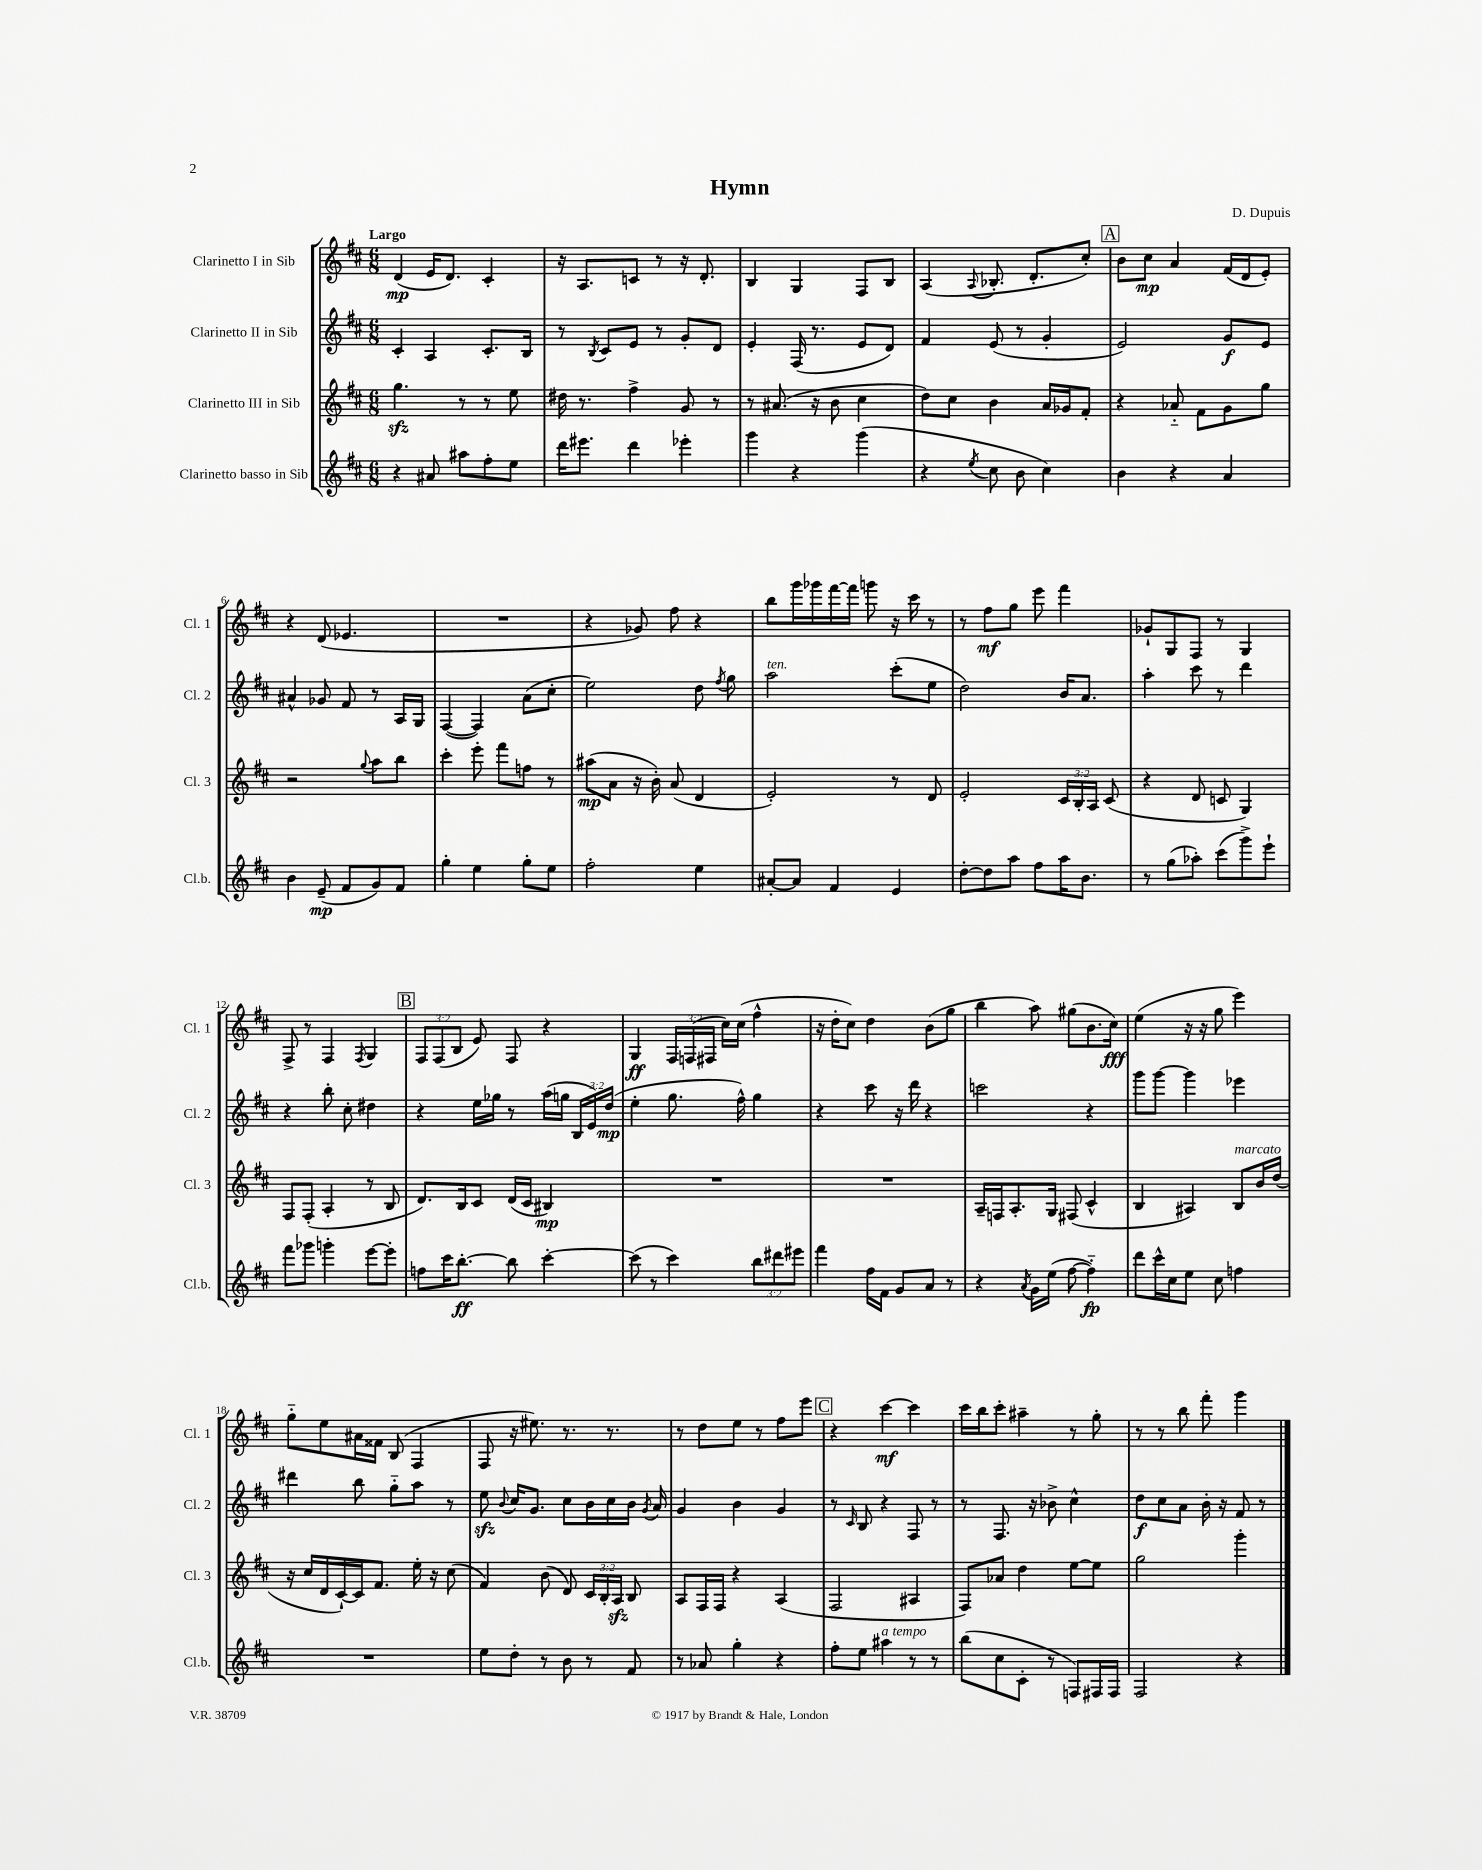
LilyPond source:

\header { title = "Hymn" composer = "D. Dupuis" }
<<
\new StaffGroup <<
\new Staff = "s0" \with { instrumentName = "Clarinetto I in Sib" shortInstrumentName = "Cl. 1" } {
    \clef treble \key d \major \numericTimeSignature \time 6/8 \override Staff.TupletNumber.text = #tuplet-number::calc-fraction-text \tempo "Largo"
    \autoBeamOff d'4\mp( e'16[ d'8.]) cis'4-. |
    r16 a8.[ c'8] r8 r16 d'8.-. |
    b4 g4 fis8[ b8] |
    a4( \appoggiatura { a8 } bes8.-. d'8.[-. cis''8]-.) |
    \mark \markup { \box "A" } b'8[ cis''8]\mp a'4 fis'16[( d'16 e'8]-.) |
    r4 d'8( ees'4. |
    R2. |
    r4 ges'8) fis''8 r4 |
    b''8[ g'''16 ges'''16 fis'''16~ fis'''16] g'''8 r16 cis'''16 r8 |
    r8 fis''8[\mf g''8] e'''8 fis'''4 |
    ges'8[-! g8 fis8] r8 g4 |
    fis8-> r8 fis4 \acciaccatura { fis8 } g4 |
    \mark \markup { \box "B" } \tuplet 3/2 { fis8[ fis8( b8] } e'8) fis8 r4 |
    g4\ff \tuplet 3/2 { fis16[ f16( fis16] } cis''16[) cis''16]( fis''4-^ |
    r16 d''16[-. cis''8]) d''4 b'8[( g''8] |
    b''4 a''8) gis''8[( b'8. cis''16]\fff) |
    e''4( r16 r16 g''8 e'''4) |
    g''8[-_ e''8 ais'16 fisis'16] b8( fis4 |
    fis8 r16 eis''8.) r8. r8. |
    r8 d''8[ e''8] r8 fis''8[ e'''8] |
    \mark \markup { \box "C" } r4 cis'''4~\mf cis'''4 |
    cis'''16[ b''16 cis'''8]-. ais''4-- r8 g''8-. |
    r8 r8 b''8 fis'''8-. g'''4 \bar "|." |
}
\new Staff = "s1" \with { instrumentName = "Clarinetto II in Sib" shortInstrumentName = "Cl. 2" } {
    \clef treble \key d \major \numericTimeSignature \time 6/8 \override Staff.TupletNumber.text = #tuplet-number::calc-fraction-text
    \autoBeamOff cis'4-. a4 cis'8.[-. b16] |
    r8 \acciaccatura { b8 } cis'8[ e'8] r8 g'8[-. d'8] |
    e'4-. fis16( r8. e'8[ d'8]) |
    fis'4 e'8( r8 g'4-. |
    \mark \markup { \box "A" } e'2) g'8[\f e'8] |
    ais'4-^ ges'8 fis'8 r8 a16[ g16] |
    fis4~( fis4) a'8[( cis''8]-. |
    e''2) d''8 \acciaccatura { fis''8 } g''8 |
    a''2^\markup { \italic "ten." } cis'''8[-.( e''8] |
    d''2) b'16[ a'8.] |
    a''4-. cis'''8 r8 d'''4 |
    r4 b''8-. cis''8-. dis''4 |
    \mark \markup { \box "B" } r4 e''16[ ges''16] r8 a''16[( g''16] \tuplet 3/2 { b16[ e'16) d''16]\mp( } |
    e''4-. g''8. fis''16-^) g''4 |
    r4 cis'''8 r16 d'''16 r4 |
    c'''2 r4 |
    g'''8[ g'''8]~ g'''4 ees'''4 |
    dis'''4 b''8 g''8[-_ a''8] r8 |
    e''8\sfz \appoggiatura { b'8 } cis''16[ g'8.] cis''8[ b'16 cis''16 b'16] \acciaccatura { g'8 } a'16 |
    g'4 b'4 g'4 |
    \mark \markup { \box "C" } r8 \grace { cis'16 } b8 r4 fis8 r8 |
    r8 fis8. r16 bes'8-> cis''4-^ |
    d''8[\f cis''8 a'8] b'16-. r16 fis'8 r8 \bar "|." |
}
\new Staff = "s2" \with { instrumentName = "Clarinetto III in Sib" shortInstrumentName = "Cl. 3" } {
    \clef treble \key d \major \numericTimeSignature \time 6/8 \override Staff.TupletNumber.text = #tuplet-number::calc-fraction-text
    \autoBeamOff g''4.\sfz r8 r8 e''8 |
    dis''16 r8. fis''4-> g'8 r8 |
    r8 ais'8.( r16 b'8 cis''4 |
    d''8[) cis''8] b'4 a'16[ ges'16 fis'8]-. |
    \mark \markup { \box "A" } r4 aes'8-_ fis'8[ g'8 g''8] |
    r2 \appoggiatura { g''8 } a''8[ b''8] |
    cis'''4-. e'''8-. fis'''8[ f''8] r8 |
    ais''8[\mp( a'8] r16 b'16-.) a'8( d'4 |
    e'2-.) r8 d'8 |
    e'2-. \tuplet 3/2 { cis'16[ b16-. a16] } cis'8( |
    r4 d'8 c'8 g4) |
    fis8[ fis8]-.( a4-. r8 b8 |
    \mark \markup { \box "B" } d'8.[) b16 cis'8] d'16[( cis'16] bis4\mp) |
    R2. |
    R2. |
    a16[-- f16 a8.-. g16] fis8( cis'4-^ |
    b4 ais4) b8[^\markup { \italic "marcato" } b'16 d''16]( |
    r16 cis''16[ d'16 cis'16~-!) cis'16 fis'8.] e''16-. r16 cis''8( |
    fis'4) b'8( d'8) \tuplet 3/2 { cis'16[ b16-. a16]\sfz } b8 |
    a8[ fis16 fis16] r4 a4( |
    \mark \markup { \box "C" } fis2 ais4 |
    fis8[) aes'8] d''4 e''8[~ e''8] |
    g''2 g'''4-. \bar "|." |
}
\new Staff = "s3" \with { instrumentName = "Clarinetto basso in Sib" shortInstrumentName = "Cl.b." } {
    \clef treble \key d \major \numericTimeSignature \time 6/8 \override Staff.TupletNumber.text = #tuplet-number::calc-fraction-text
    \autoBeamOff r4 ais'8 ais''8[ fis''8-. e''8] |
    d'''16[ eis'''8.] d'''4 ees'''4-. |
    g'''4 r4 g'''4( |
    r4 \acciaccatura { e''8 } cis''8 b'8 cis''4) |
    \mark \markup { \box "A" } b'4 r4 a'4 |
    b'4 e'8--\mp( fis'8[ g'8) fis'8] |
    g''4-. e''4 g''8[-. e''8] |
    fis''2-. e''4 |
    ais'8[~-. ais'8] fis'4 e'4 |
    d''8[~-. d''8 a''8] fis''8[ a''16 b'8.] |
    r8 g''8[( aes''8]-.) cis'''8[( g'''8->) e'''8]-! |
    fis'''8[ ges'''8] g'''4-. e'''8[~ e'''8]-. |
    \mark \markup { \box "B" } f''8[ cis'''16 b''8.]~-.\ff b''8 cis'''4~-. |
    cis'''8( r8 cis'''4) \tuplet 3/2 { b''8[ dis'''8 eis'''8] } |
    fis'''4 fis''16[ fis'16] g'8[ a'8] r8 |
    r4 \acciaccatura { a'8 } g'16[ e''16]( fis''8~ fis''4-_\fp) |
    d'''8[ cis'''16-^ cis''16 e''8] cis''8 f''4 |
    R2. |
    e''8[ d''8]-. r8 b'8 r8 fis'8 |
    r8 aes'8 g''4-. r4 |
    \mark \markup { \box "C" } fis''8[-. e''8] ais''4^\markup { \italic "a tempo" } r8 r8 |
    b''8[( cis''8 cis'8]-. r8 f8[) fis16 fis16] |
    fis2 r4 \bar "|." |
}
>>
>>
